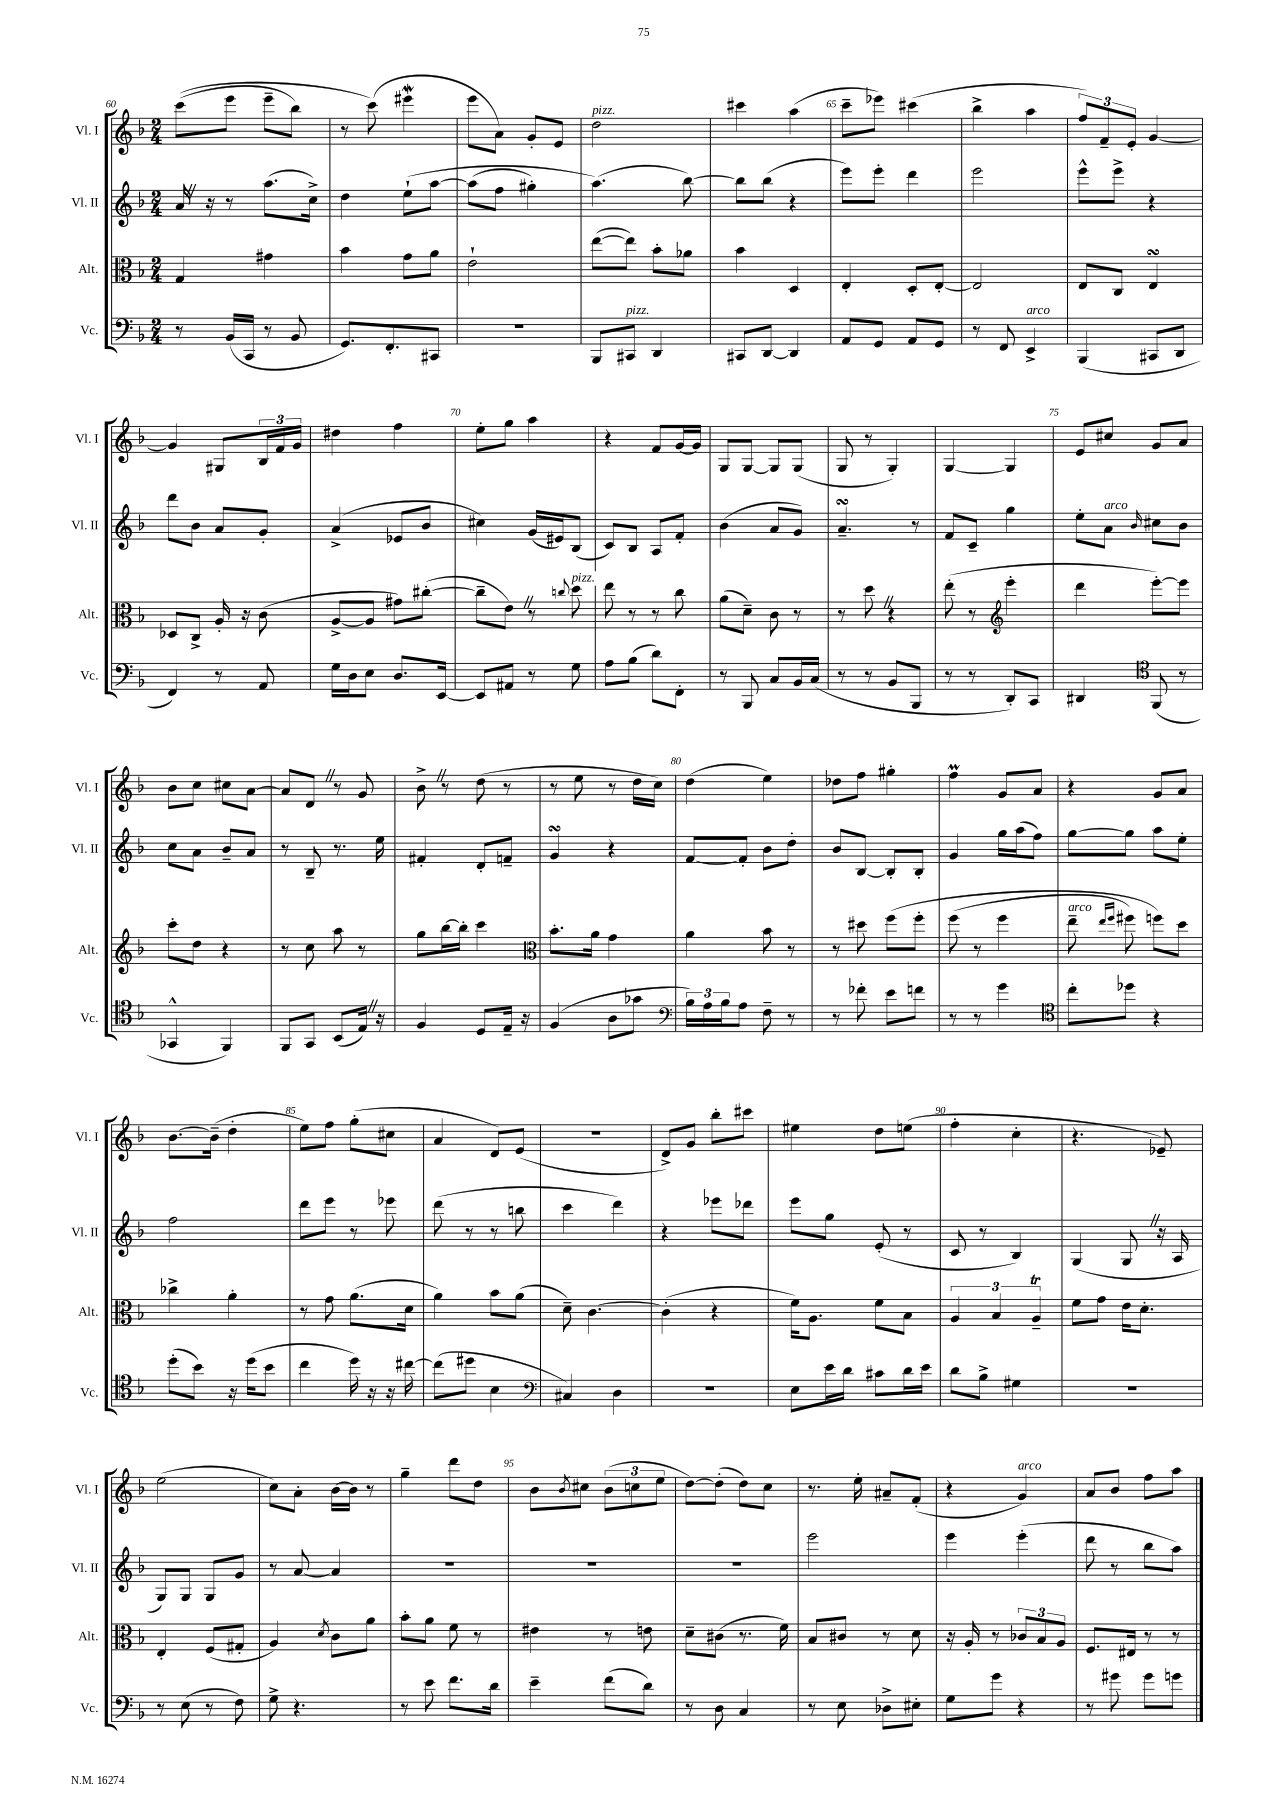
<<
\new StaffGroup <<
\new Staff = "s0" \with { instrumentName = "Vl. I" shortInstrumentName = "Vl. I" } {
    \clef treble \key f \major \numericTimeSignature \time 2/4
    c'''8(\( e'''8 e'''8-- bes''8) |
    r8 c'''8(\) eis'''4\mordent |
    e'''8 a'8) g'8-. e'8 |
    d''2^\markup { \italic "pizz." } |
    cis'''4 a''4( |
    c'''8-- ees'''8) cis'''4( |
    bes''4-> a''4 |
    \tuplet 3/2 { f''8) f'8-- e'8-. } g'4~ |
    g'4 gis8 \tuplet 3/2 { bes16 f'16 g'16 } |
    dis''4 f''4 |
    e''8-. g''8 a''4 |
    r4 f'8 g'16~ g'16 |
    g8 g8~ g8 g8( |
    g8 r8 g4-.) |
    g4~ g4 |
    e'8 cis''8 g'8 a'8 |
    bes'8 c''8 cis''8 a'8~ |
    a'8 d'8 \once \override BreathingSign.text = \markup { \musicglyph "scripts.caesura.straight" } \breathe r8 g'8 |
    bes'8-> \once \override BreathingSign.text = \markup { \musicglyph "scripts.caesura.straight" } \breathe r8 d''8( r8 |
    r8 e''8 r8 d''16 c''16) |
    d''4( e''4) |
    des''8 f''8 gis''4-. |
    f''4\prall g'8 a'8 |
    r4 g'8 a'8 |
    bes'8.~ bes'16--( d''4-. |
    e''8) f''8 g''8-.( cis''8 |
    a'4 d'8) e'8( |
    R2 |
    d'8->) g'8 bes''8-. cis'''8 |
    eis''4 d''8 e''8( |
    f''4-. c''4-. |
    r4. ees'8--) |
    e''2( |
    c''8) a'8-. bes'16~ bes'16 r8 |
    g''4-- d'''8 d''8 |
    bes'8 \acciaccatura { bes'8 } cis''8 \tuplet 3/2 { bes'8( c''8 e''8 } |
    d''8~) d''8-.( d''8) c''8 |
    r8. e''16-. ais'8-- f'8-.( |
    r4 g'4^\markup { \italic "arco" }) |
    a'8 bes'8 f''8 a''8 \bar "|." |
}
\new Staff = "s1" \with { instrumentName = "Vl. II" shortInstrumentName = "Vl. II" } {
    \clef treble \key f \major \numericTimeSignature \time 2/4
    a'16 \once \override BreathingSign.text = \markup { \musicglyph "scripts.caesura.straight" } \breathe r16 r8 a''8.( c''16->) |
    d''4 e''8-!\( a''8~ |
    a''8( f''8 gis''4-.) |
    a''4.(\) bes''8~) |
    bes''8 bes''8( r4 |
    e'''8) e'''8-. d'''4 |
    e'''2 |
    e'''8-^ e'''8-> r4 |
    d'''8 bes'8 a'8 g'8-. |
    a'4->( ees'8 bes'8 |
    cis''4) g'16( eis'16) bes8( |
    c'8) bes8 a8 f'8-. |
    bes'4( a'8 g'8) |
    a'4.--\turn r8 |
    f'8 c'8-- g''4 |
    e''8-. a'8^\markup { \italic "arco" } \grace { bes'16 } cis''8 bes'8 |
    c''8 a'8 bes'8-- a'8 |
    r8 bes8-- r8. e''16 |
    fis'4-. d'8-. f'8-- |
    g'4\turn r4 |
    f'8~ f'8-. bes'8 d''8-. |
    bes'8 bes8~ bes8-. bes8-. |
    g'4 g''16 a''16( f''8) |
    g''8~ g''8 a''8 e''8-. |
    f''2 |
    d'''8 e'''8 r8 ees'''8 |
    d'''8( r8 r8 b''8 |
    c'''4 d'''4) |
    r4 ees'''8 des'''8 |
    e'''8 g''8 e'8-.( r8 |
    c'8 r8 bes4) |
    g4( g8 \once \override BreathingSign.text = \markup { \musicglyph "scripts.caesura.straight" } \breathe r16 a16 |
    g8) g8 g8 g'8 |
    r8 a'8~ a'4 |
    R2 |
    R2 |
    R2 |
    e'''2 |
    e'''4 e'''4-.( |
    d'''8 r8 bes''8 a''8) \bar "|." |
}
\new Staff = "s2" \with { instrumentName = "Alt." shortInstrumentName = "Alt." } {
    \clef alto \key f \major \numericTimeSignature \time 2/4
    g4 gis'4 |
    bes'4 g'8 a'8 |
    e'2-! |
    e''8~( e''8) bes'8-. aes'8 |
    bes'4 d4 |
    e4-. d8-. e8~-. |
    e2 |
    e8 c8 e4\turn |
    des8 c8-> a16-. r16 c'8( |
    a8~-> a8 gis'8) cis''8~-.( |
    cis''8-- e'8) \once \override BreathingSign.text = \markup { \musicglyph "scripts.caesura.straight" } \breathe r8 \appoggiatura { c''8 } d''8^\markup { \italic "pizz." } |
    e''8 r8 r8 c''8 |
    a'8( d'8--) c'8 r8 |
    r8 d''8 \once \override BreathingSign.text = \markup { \musicglyph "scripts.caesura.straight" } \breathe r4 |
    e''8-.( r8 \clef treble e'''4-. |
    d'''4 e'''8~-.) e'''8 |
    c'''8-. d''8 r4 |
    r8 c''8 a''8 r8 |
    g''8 bes''16~ bes''16-. c'''4 |
    \clef alto bes'8.-. a'16 g'4 |
    a'4 bes'8 r8 |
    r8 dis''8 f''8\( f''8-. |
    f''8( r8 f''4 |
    e''8--^\markup { \italic "arco" } \grace { e''16 f''16 } fis''8) f''8\) d''8 |
    ces''4-> a'4-. |
    r8 g'8 a'8.( d'16 |
    a'4) bes'8 a'8( |
    d'8--) c'4.~ |
    c'4-.( r4 |
    f'16) a8. f'8 bes8 |
    \tuplet 3/2 { a4 bes4 a4--\trill } |
    f'8 g'8 e'16 d'8.-. |
    e4-. f8( gis8-. |
    a4) \acciaccatura { d'8 } c'8 a'8 |
    bes'8-. a'8 f'8 r8 |
    eis'4 r8 e'8 |
    d'8-- cis'8( r8. f'16) |
    bes8 cis'8 r8 d'8 |
    r16 a16-. r8 \tuplet 3/2 { ces'8 bes8 a8 } |
    f8. eis16 r8 r8 \bar "|." |
}
\new Staff = "s3" \with { instrumentName = "Vc." shortInstrumentName = "Vc." } {
    \clef bass \key f \major \numericTimeSignature \time 2/4
    r8 bes,16( c,16 r8 bes,8 |
    g,8.) f,8.-. cis,8 |
    R2 |
    bes,,8 cis,8^\markup { \italic "pizz." } d,4 |
    cis,8 d,8~ d,4 |
    a,8 g,8 a,8 g,8 |
    r8 f,8 e,4->^\markup { \italic "arco" } |
    bes,,4( cis,8 d,8 |
    f,4) r8 a,8 |
    g16 d16 e8 d8. e,16~ |
    e,8 ais,8 r8 g8 |
    a8 bes8( d'8) f,8-. |
    r8 bes,,8 c8 bes,16 c16( |
    r8 r8 bes,8 bes,,8 |
    r8 r8 d,8-.) c,8 |
    dis,4 \clef tenor f,8( r8 |
    ges,4-^ f,4) |
    f,8 g,8 bes,8( e16) \once \override BreathingSign.text = \markup { \musicglyph "scripts.caesura.straight" } \breathe r16 |
    f4 d8 e16-- r16 |
    f4( a8 ges'8 |
    \clef bass \tuplet 3/2 { bes16) a16 bes16 } a8 f8-- r8 |
    r8 fes'8-. e'8 f'8 |
    r8 r8 g'4 |
    \clef tenor c''8-. des''8 r4 |
    d''8-.( bes'8) r16 d''16( bes'8 |
    c''4 d''16) r16 r16 cis''16~ |
    cis''8( dis''8 bes4 |
    \clef bass cis4) d4 |
    r2 |
    e8 e'16 d'16 cis'8 d'16 e'16 |
    d'8 bes8-> gis4 |
    R2 |
    r8 e8( r8 f8) |
    g8-> r4. |
    r8 e'8 f'8. d'16 |
    e'4-- f'8( d'8) |
    r8 d8 c4 |
    r8 e8 des8-> eis8-. |
    g8 g'8 r4 |
    r8 gis'8 gis'8 g'8 \bar "|." |
}
>>
>>
\layout { \context { \Score currentBarNumber = #60 \override BarNumber.break-visibility = ##(#f #t #t) barNumberVisibility = #(every-nth-bar-number-visible 5) } }
